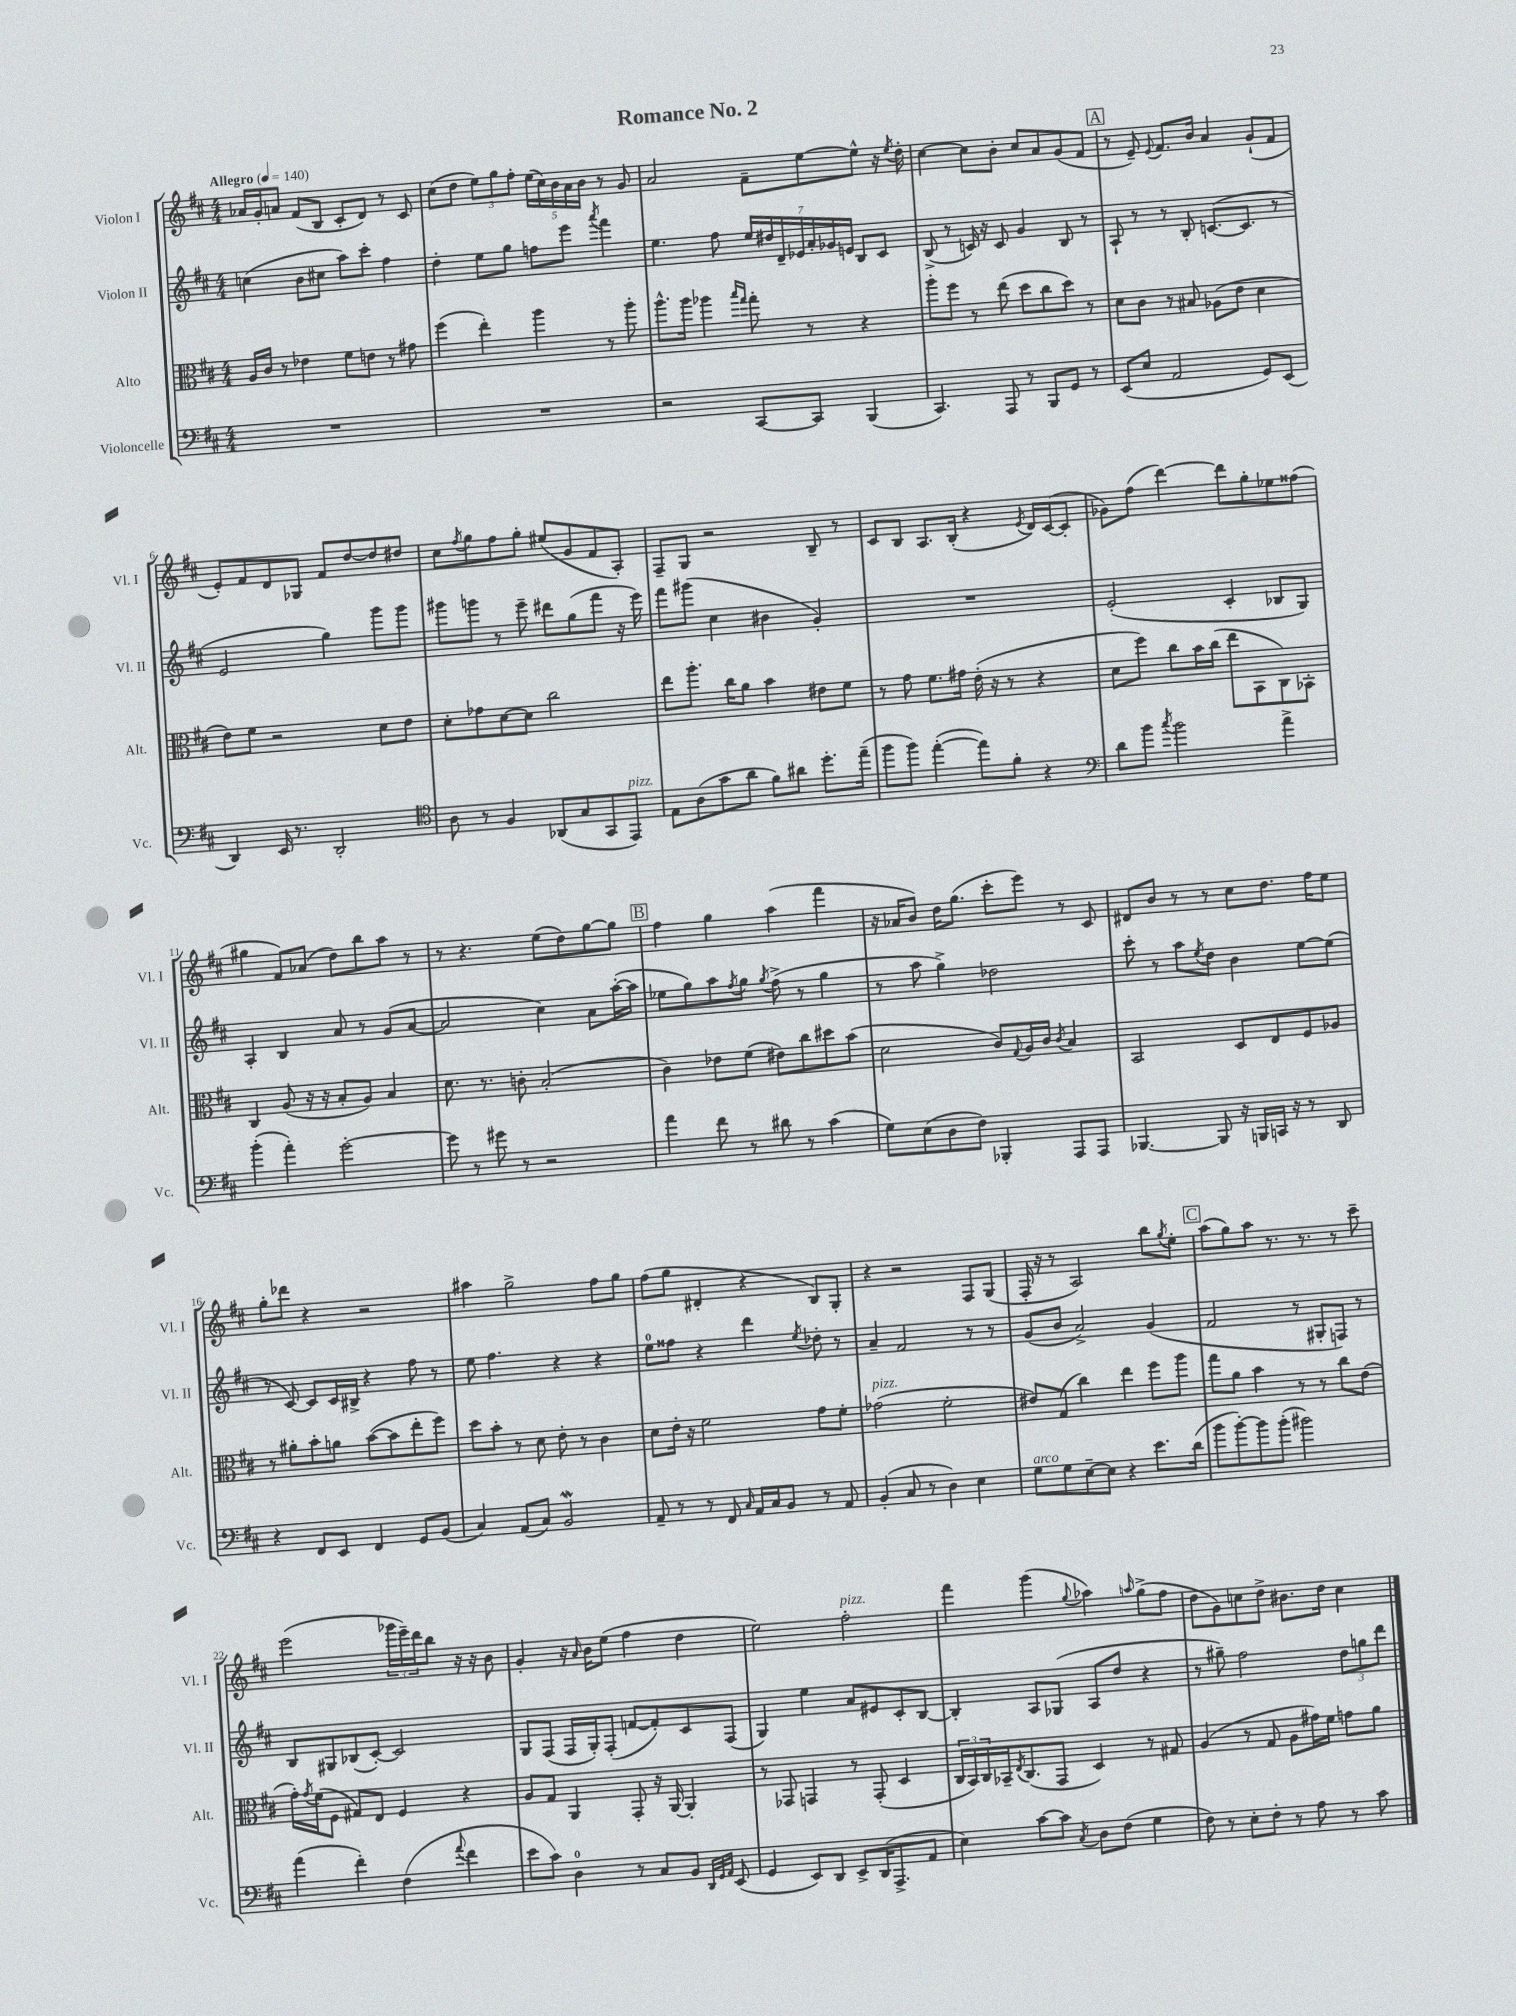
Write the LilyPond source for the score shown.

\header { title = "Romance No. 2" }
<<
\new StaffGroup <<
\new Staff = "s0" \with { instrumentName = "Violon I" shortInstrumentName = "Vl. I" } {
    \clef treble \key d \major \numericTimeSignature \time 4/4 \tempo "Allegro" 4 = 140
    aes'16 g'16-. a'8 fis'8( b8 cis'8-. d'8) r8 cis'8 |
    cis''8( d''8 \tuplet 3/2 { e''8) g''8 fis''8-. } \tuplet 5/4 { e''16( cis''16) b'16 a'16 b'16 } r8 g'8 |
    a'2 fis'8-- e''8~ e''8-^ r16 \acciaccatura { e''8 } d''16-. |
    cis''4~ cis''8 b'8-. cis''8 a'8 g'8( fis'8 |
    \mark \markup { \box "A" } r8 e'8--) \appoggiatura { e'8 } fis'8. b'16 a'4 g'8-!( fis'8 |
    e'8-.) fis'8 d'8 ges8 fis'8 d''8~ d''8 dis''8 |
    cis''8 \acciaccatura { fis''8 } g''8 fis''8 g''8-. eis''8( g'8 fis'8 a8-.) |
    fis8-- g8 r2 b8-- r8 |
    cis'8 b8 a8. b16-.( r4 \acciaccatura { e'8 } d'16) cis'16~( cis'8-. |
    ges'8) fis''8( d'''4~) d'''8 g''8-. ees''8 fisis''8( |
    gis''4 fis'8) aes'8( d''8) b''8 a''8 r8 |
    r8 r4. e''8( d''8) g''8~ g''8 |
    \mark \markup { \box "B" } fis''4 g''4 a''4( fis'''4 |
    r16 aes'16 b'8) d''16 g''8.( cis'''8-. e'''8) r8 cis'8 |
    dis'8 b'8 r8 r8 cis''8 d''8. fis''16 e''8 |
    g''8-. des'''8 r4 r2 |
    ais''4 g''2-> fis''8 g''8 |
    fis''8( g''8 dis'4-. r4 b8) g8-. |
    r4 r2 fis8 g8( |
    fis16-. r16 r8 a2) b''8 \acciaccatura { g''8 } e''8-. |
    \mark \markup { \box "C" } a''8( g''8) a''8 r8. r8. r8 cis'''8-- |
    e'''2( \tuplet 3/2 { ges'''16 e'''16--) d'''16 } b''8 r16 r16 b'8 |
    g'4-. r16 \grace { a'16 } b'16 e''8( fis''4 d''4 |
    e''2) fis''2-.^\markup { \italic "pizz." } |
    fis'''4 g'''4( \appoggiatura { g''8 } aes''4) \grace { a''16 } g''8->( fis''8 |
    d''8 g'8) c''8 d''8-> bis'8. d''16 c''4 \bar "|." |
}
\new Staff = "s1" \with { instrumentName = "Violon II" shortInstrumentName = "Vl. II" } {
    \clef treble \key d \major \numericTimeSignature \time 4/4
    c''4( b'8 cis''8 a''8) cis'''8-. fis''4 |
    d''4-. e''8 g''8 f''8 e'''8 \acciaccatura { a'''8 } fis'''4 |
    e''4. fis''8 \tuplet 7/4 { e''16 dis''16 d'16-- ees'16 a'16-. ges'16 e'16 } b8 cis'8 |
    b8->( r8 c'16) r16 c'8 g'4 b8 r8 |
    \mark \markup { \box "A" } a8-! r8 r8 b8-. c'8.~( c'8. r8 |
    e'2 g''4) g'''8 g'''8 |
    gis'''8 g'''8 r8 e'''8-- dis'''8 g''8( fis'''8 r16 e'''16) |
    fis'''8 gis'''8( cis''4 bis'4 g'4-.) |
    R1 |
    e'2-.( cis'4-. bes8 g8) |
    a4-. b4 a'8 r8 g'8( a'8~ |
    a'2 cis''4) a'8 a''16~-.( a''16 |
    \mark \markup { \box "B" } ees''8 g''8) a''8 \acciaccatura { fis''8 } g''8 \acciaccatura { g''8 } fis''8->( r8 g''4 |
    r8 a''8 g''4->) des''2 |
    cis'''8-. r8 a''8 \acciaccatura { e''8 } d''8 b'4 e''8~ e''8( |
    r8 cis'8~) cis'8 cis'16 bis16-> r4 fis''8 r8 |
    e''8 fis''4. r4 r4 |
    e''8-0 fisis''8 r4 d'''4 \acciaccatura { e''8 } des''8-. r8 |
    a'4-- fis'2 r8 r8 |
    g'8( b'8 a'2->) g'4( |
    \mark \markup { \box "C" } fis'2 r8 gis8-. f8) r8 |
    b8 gis8 bes8( cis'8~-.) cis'2 |
    g8 fis8( fis16 g16-.) fis8-.( f'8~ f'8-.) cis'8 fis8( |
    g4) e''4 a'8 eis'8 cis'8-. b8~ |
    b4-. a8 ges8( a8 d''8 r4 |
    r8 gis''8--) fis''2 \tuplet 3/2 { d''8 g''8 d'''8 } \bar "|." |
}
\new Staff = "s2" \with { instrumentName = "Alto" shortInstrumentName = "Alt." } {
    \clef alto \key d \major \numericTimeSignature \time 4/4
    a16 cis'16 r8 ees'4 fis'8 e'8 r8 gis'8 |
    fis''4( e''4-.) a''4 r8 a''8-. |
    a''8.-^ a''16 aes''4 \grace { b''16 g''16 } g''8-. r8 r4 |
    a''8-. fis''8 r8 e''8( d''8 cis''8 d''8) r8 |
    \mark \markup { \box "A" } d'8 cis'8 r8 bis8 aes8( e'8 d'4 |
    e'8) fis'8 r2 d'8 e'8 |
    d'8-. ges'8 d'8~ d'8 cis''2 |
    e''8 a''8.-. cis''16 a'8 b'4 eis'8 fis'8 |
    r8 g'8 fis'8. gis'16 e'16-.( r16 r8 r4 |
    d'8 fis''8) cis''8 b'16 cis''16( e''8 b,8 cis8) bes,8-. |
    cis4 a8( r16 r16 b8-. a8) b4 |
    d'8. r8. c'8-. b2-.( |
    \mark \markup { \box "B" } cis'4) ees'8 fis'8( eis'8) cis''8 dis''8 b'8( |
    d'2 cis'8) \appoggiatura { g8 } a16 cis'16 \acciaccatura { cis'8 } b4 |
    b,2 d8 e8 fis8 aes8 |
    r8 ais'8-. b'8-. a'8 b'8~( b'8 e''8-. fis''8) |
    d''8 b'8-. r8 d'8 e'8-. r8 cis'4 |
    d'8 e'16-. r16 fis'2 g'8 fis'8-. |
    ges'2^\markup { \italic "pizz." }( fis'2-. |
    eis'8) g8( cis''4) e''4 fis''8 a''8 |
    \mark \markup { \box "C" } g''8 a'8 b'4 r8 r8 cis''8 e'8( |
    g'16-.) \acciaccatura { g'8 } fis'16( fis8 gis8) e8 fis4 r4 |
    a8 g8 a,4 g,8-. r16 a,16~ a,4-. |
    r8 ges,8 g,4 r8 g,8-.( d4 |
    \tuplet 3/2 { cis16 b,16) cis16 } bes,16-- \acciaccatura { e8 } cis8.( g,8 d4) r8 gis8 |
    a4( r8 g8 a8 gis'16) fis'16 g'8 a'8 \bar "|." |
}
\new Staff = "s3" \with { instrumentName = "Violoncelle" shortInstrumentName = "Vc." } {
    \clef bass \key d \major \numericTimeSignature \time 4/4
    R1 |
    R1 |
    r2 cis,8~ cis,8 b,,4( |
    cis,4.) a,,8 r8 b,,8 g,8 r8 |
    \mark \markup { \box "A" } e,8( e8 a,2 g,8) e,8( |
    d,4) e,16 r8. d,2-. |
    \clef tenor a8 r8 fis4 aes,8( g8 g,8 e,8^\markup { \italic "pizz." }) |
    e8 a8( g'8 a'8 fis'8) ais'8 d''8.-. e''16--( |
    fis''8 fis''8) e''4~-.( e''8) fis'8-. r4 |
    \clef bass d'8 b'8 \acciaccatura { cis''8 } b'2 a'4-> |
    b'4-.( a'4-.) g'2~-. |
    g'8 r8 gis'8 r8 r2 |
    \mark \markup { \box "B" } a'4 fis'8 r8 dis'8 r8 cis'4( |
    g8) e8( d8 fis8) bes,,4-. a,,8 a,,8 |
    bes,,4.~ bes,,8 r16 b,,16 c,16 r16 r8 d,8 |
    r4 fis,8 e,8 fis,4 g,8 b,8( |
    cis4) a,8( cis8) b,2\mordent |
    a,8-- r8 r8 fis,8 \grace { cis16 } a,16 cis16 b,8 r8 a,8 |
    b,4-.( cis8 r8 d4) e4 |
    g8^\markup { \italic "arco" } g8 e8~-- e8 r4 e'8. d'16( |
    \mark \markup { \box "C" } b'8 b'8~-.) b'8 b'8-.( bis'2) |
    a'4( fis'4-.) fis4( \appoggiatura { a'8 } fis'4 |
    e'8 cis'8) d4-0 r8 cis8 b,8 \grace { d,32 g,32 a,32 } e,8( |
    g,4 e,8) d,8 e,8-> d,16( a,,8.-> a,8 |
    e4) cis'8~ cis'8 \acciaccatura { cis8 } d8 fis8( g4 |
    fis8) r8 e8-. fis8-. r8 a8 r8 cis'8 \bar "|." |
}
>>
>>
